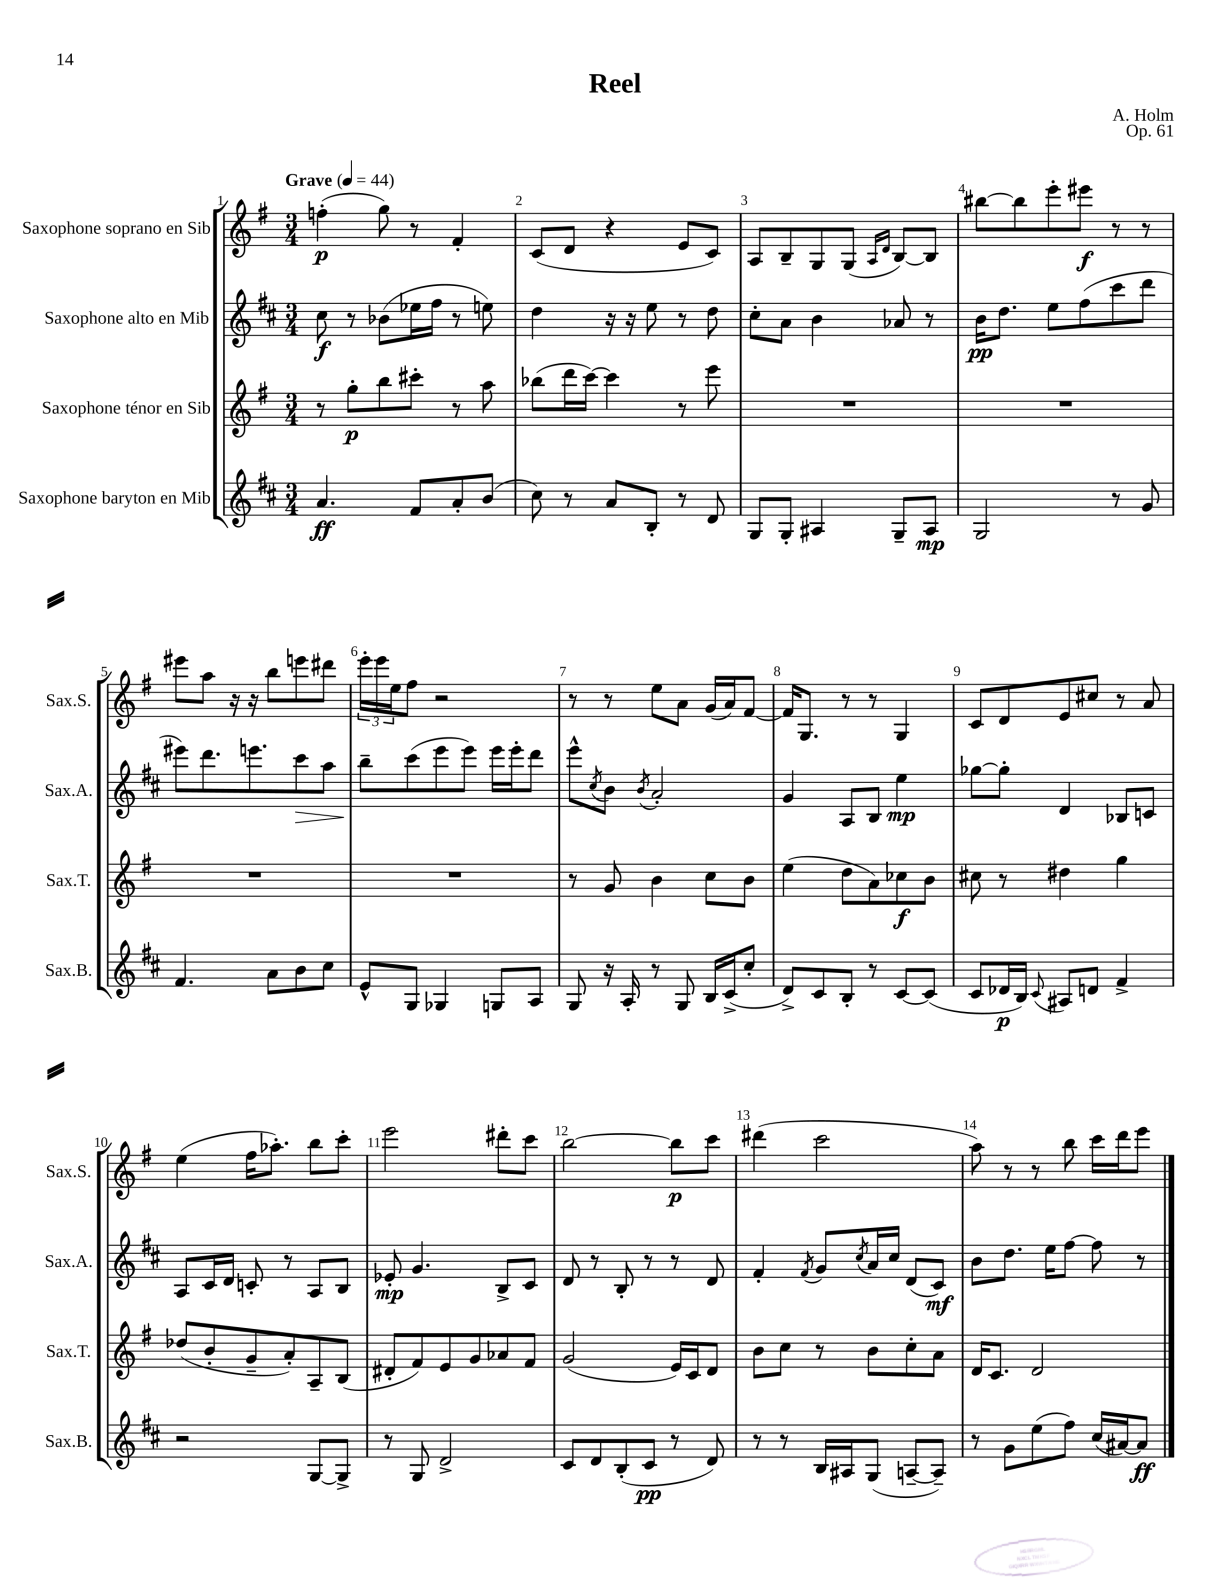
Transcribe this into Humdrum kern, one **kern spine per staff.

**kern	**dynam	**kern	**dynam	**kern	**dynam	**kern	**dynam
*part4	*part4	*part3	*part3	*part2	*part2	*part1	*part1
*staff4	*staff4	*staff3	*staff3	*staff2	*staff2	*staff1	*staff1
*I"Saxophone baryton en Mib	*	*I"Saxophone ténor en Sib	*	*I"Saxophone alto en Mib	*	*I"Saxophone soprano en Sib	*
*I'Sax.B.	*	*I'Sax.T.	*	*I'Sax.A.	*	*I'Sax.S.	*
*clefG2	*	*clefG2	*	*clefG2	*	*clefG2	*
*k[f#c#]	*	*k[f#]	*	*k[f#c#]	*	*k[f#]	*
*M3/4	*	*M3/4	*	*M3/4	*	*M3/4	*
*MM44	*	*MM44	*	*MM44	*	*MM44	*
=1	=1	=1	=1	=1	=1	=1	=1
!	!	!	!	!	!	!LO:TX:a:B:t=Grave	!
4.a/	ff	8r	.	8cc#\	f	(4ffn'\	p
.	.	8gg'\L	p	8r	.	.	.
.	.	8bb\	.	(8b-X\L	.	8gg\)	.
8f#/L	.	8ccc#X'\J	.	16ee-X\L	.	8r	.
.	.	.	.	16ff#\JJ	.	.	.
8a'/	.	8r	.	8r	.	4f#'/	.
(8b/J	.	8aa\	.	8een\)	.	.	.
=2	=2	=2	=2	=2	=2	=2	=2
8cc#\)	.	(8bb-X\L	.	4dd\	.	(8c/L	.
8r	.	16ddd\L	.	.	.	8d/J	.
.	.	[16ccc\JJ)	.	.	.	.	.
8a/L	.	4ccc\]	.	16r	.	4r	.
.	.	.	.	16r	.	.	.
8B'/J	.	.	.	8ee\	.	.	.
8r	.	8r	.	8r	.	8e/L	.
8d/	.	8eee\	.	8dd\	.	8c/J)	.
=3	=3	=3	=3	=3	=3	=3	=3
8G/L	.	2.r	.	8cc#'\L	.	8A/L	.
8G'/J	.	.	.	8a\J	.	8B~/	.
4A#X/	.	.	.	4b\	.	8G/	.
.	.	.	.	.	.	(8G/J	.
.	.	.	.	.	.	16qqA/LL	.
.	.	.	.	.	.	16qqd/JJ	.
8G~/L	.	.	.	8a-X/	.	[8B/L)	.
8A#/J	mp	.	.	8r	.	8B/J]	.
=4	=4	=4	=4	=4	=4	=4	=4
2G/	.	2.r	.	16b\KL	pp	[8bb#X\L	.
.	.	.	.	8.dd\J	.	.	.
.	.	.	.	.	.	8bb#\]	.
.	.	.	.	8ee\L	.	8eee'\	.
.	.	.	.	(8ff#\	.	8eee#X\J	f
8r	.	.	.	8ccc#\	.	8r	.
8g/	.	.	.	8ddd\J	.	8r	.
!!LO:LB:g=z
=5	=5	=5	=5	=5	=5	=5	=5
4.f#/	.	2.r	.	8eee#X\L)	.	8eee#X\L	.
.	.	.	.	8.ddd\	.	8aa\J	.
.	.	.	.	.	.	16r	.
.	.	.	.	8.eeen\	.	16r	.
8a\L	.	.	.	.	.	8bb\L	.
!	!	!	!	!	!LO:HP:b	!	!
8b\	.	.	.	8ccc#\	>	8eeen\	.
8cc#\J	.	.	.	8aa\J	.	8ddd#X\J	.
=6	=6	=6	=6	=6	=6	=6	=6
8e^^/L	.	2.r	.	8bb~\L	.	24eee'\LL	.
.	.	.	.	.	.	24eee\	.
.	.	.	.	.	.	24ee\J	.
8G/J	.	.	.	(8ccc#\	]	8ff#\J	.
4G-X/	.	.	.	8eee\	.	2r	.
.	.	.	.	8eee\J)	.	.	.
8Gn/L	.	.	.	16eee\LL	.	.	.
.	.	.	.	16eee'\J	.	.	.
8A/J	.	.	.	8ddd\J	.	.	.
=7	=7	=7	=7	=7	=7	=7	=7
8G/	.	8r	.	8eee^^\L	.	8r	.
.	.	.	.	8qcc#/	.	.	.
16r	.	8g/	.	8b\J	.	8r	.
16A'/	.	.	.	.	.	.	.
.	.	.	.	8qb/	.	.	.
8r	.	4b\	.	2a'/	.	8ee\L	.
8G/	.	.	.	.	.	8a\J	.
16B/LL	.	8cc\L	.	.	.	(16g/LL	.
(16c#^/J	.	.	.	.	.	16a/J)	.
8cc#'/J	.	8b\J	.	.	.	[8f#/J	.
=8	=8	=8	=8	=8	=8	=8	=8
8d^/L)	.	(4ee\	.	4g/	.	16f#/KL]	.
.	.	.	.	.	.	8.G/J	.
8c#/	.	.	.	.	.	.	.
8B'/J	.	8dd\L	.	8A/L	.	8r	.
8r	.	8a\)	.	8B/J	.	8r	.
[8c#/L	.	8cc-X\	f	4ee\	mp	4G/	.
(8c#/J]	.	8b\J	.	.	.	.	.
=9	=9	=9	=9	=9	=9	=9	=9
8c#/L	.	8cc#X\	.	[8gg-X\L	.	8c/L	.
16d-X/L	p	8r	.	8gg-'\J]	.	8d/	.
16B/JJ)	.	.	.	.	.	.	.
8qqc#/	.	.	.	.	.	.	.
8A#X/L	.	4dd#X\	.	4d/	.	8e/	.
8dn/J	.	.	.	.	.	8cc#X/J	.
4f#^/	.	4gg\	.	8B-X/L	.	8r	.
.	.	.	.	8cn/J	.	8a/	.
!!LO:LB:g=z
=10	=10	=10	=10	=10	=10	=10	=10
2r	.	(8dd-X/L	.	8A/L	.	(4ee\	.
.	.	8b'/	.	16c#/L	.	.	.
.	.	.	.	16d/JJ	.	.	.
.	.	8g~/	.	8cn'/	.	16ff#\KL	.
.	.	.	.	.	.	8.aa-X'\J)	.
.	.	8a'/)	.	8r	.	.	.
[8G/L	.	8A~/	.	8A/L	.	8bb\L	.
8G^/J]	.	(8B/J	.	8B/J	.	8ccc'\J	.
=11	=11	=11	=11	=11	=11	=11	=11
8r	.	8d#X'/L	.	8e-X'/	mp	2eee\	.
8G/	.	8f#/)	.	4.g/	.	.	.
2d^/	.	8e/	.	.	.	.	.
.	.	8g/	.	.	.	.	.
.	.	8a-X/	.	8B^/L	.	8ddd#X'\L	.
.	.	8f#/J	.	8c#/J	.	8ccc\J	.
=12	=12	=12	=12	=12	=12	=12	=12
8c#/L	.	(2g/	.	8d/	.	[2bb\	.
8d/	.	.	.	8r	.	.	.
(8B'/	.	.	.	8B'/	.	.	.
8c#/J	pp	.	.	8r	.	.	.
8r	.	16e/LL)	.	8r	.	8bb\L]	p
.	.	16c/J	.	.	.	.	.
8d/)	.	8d/J	.	8d/	.	8ccc\J	.
=13	=13	=13	=13	=13	=13	=13	=13
8r	.	8b\L	.	4f#'/	.	(4ddd#X\	.
8r	.	8cc\J	.	.	.	.	.
.	.	.	.	8qf#/	.	.	.
16B/LL	.	8r	.	8g/L	.	2ccc\	.
16A#X/J	.	.	.	.	.	.	.
.	.	.	.	8qcc#/	.	.	.
(8G/J	.	8b\L	.	16a/L	.	.	.
.	.	.	.	16cc#/JJ	.	.	.
[8An~/L	.	8cc'\	.	(8d/L	.	.	.
8A~/J])	.	8a\J	.	8c#/J)	mf	.	.
=14	=14	=14	=14	=14	=14	=14	=14
8r	.	16d/KL	.	8b\L	.	8aa\)	.
.	.	8.c/J	.	.	.	.	.
8g\L	.	.	.	8.dd\J	.	8r	.
(8ee\	.	2d/	.	.	.	8r	.
.	.	.	.	16ee\KL	.	.	.
8ff#\J)	.	.	.	[8ff#\J	.	8bb\	.
(16cc#/LL	.	.	.	8ff#\]	.	16ccc\LL	.
[16a#X/J)	.	.	.	.	.	16ddd\J	.
8a#/J]	ff	.	.	8r	.	8eee\J	.
==	==	==	==	==	==	==	==
*-	*-	*-	*-	*-	*-	*-	*-
